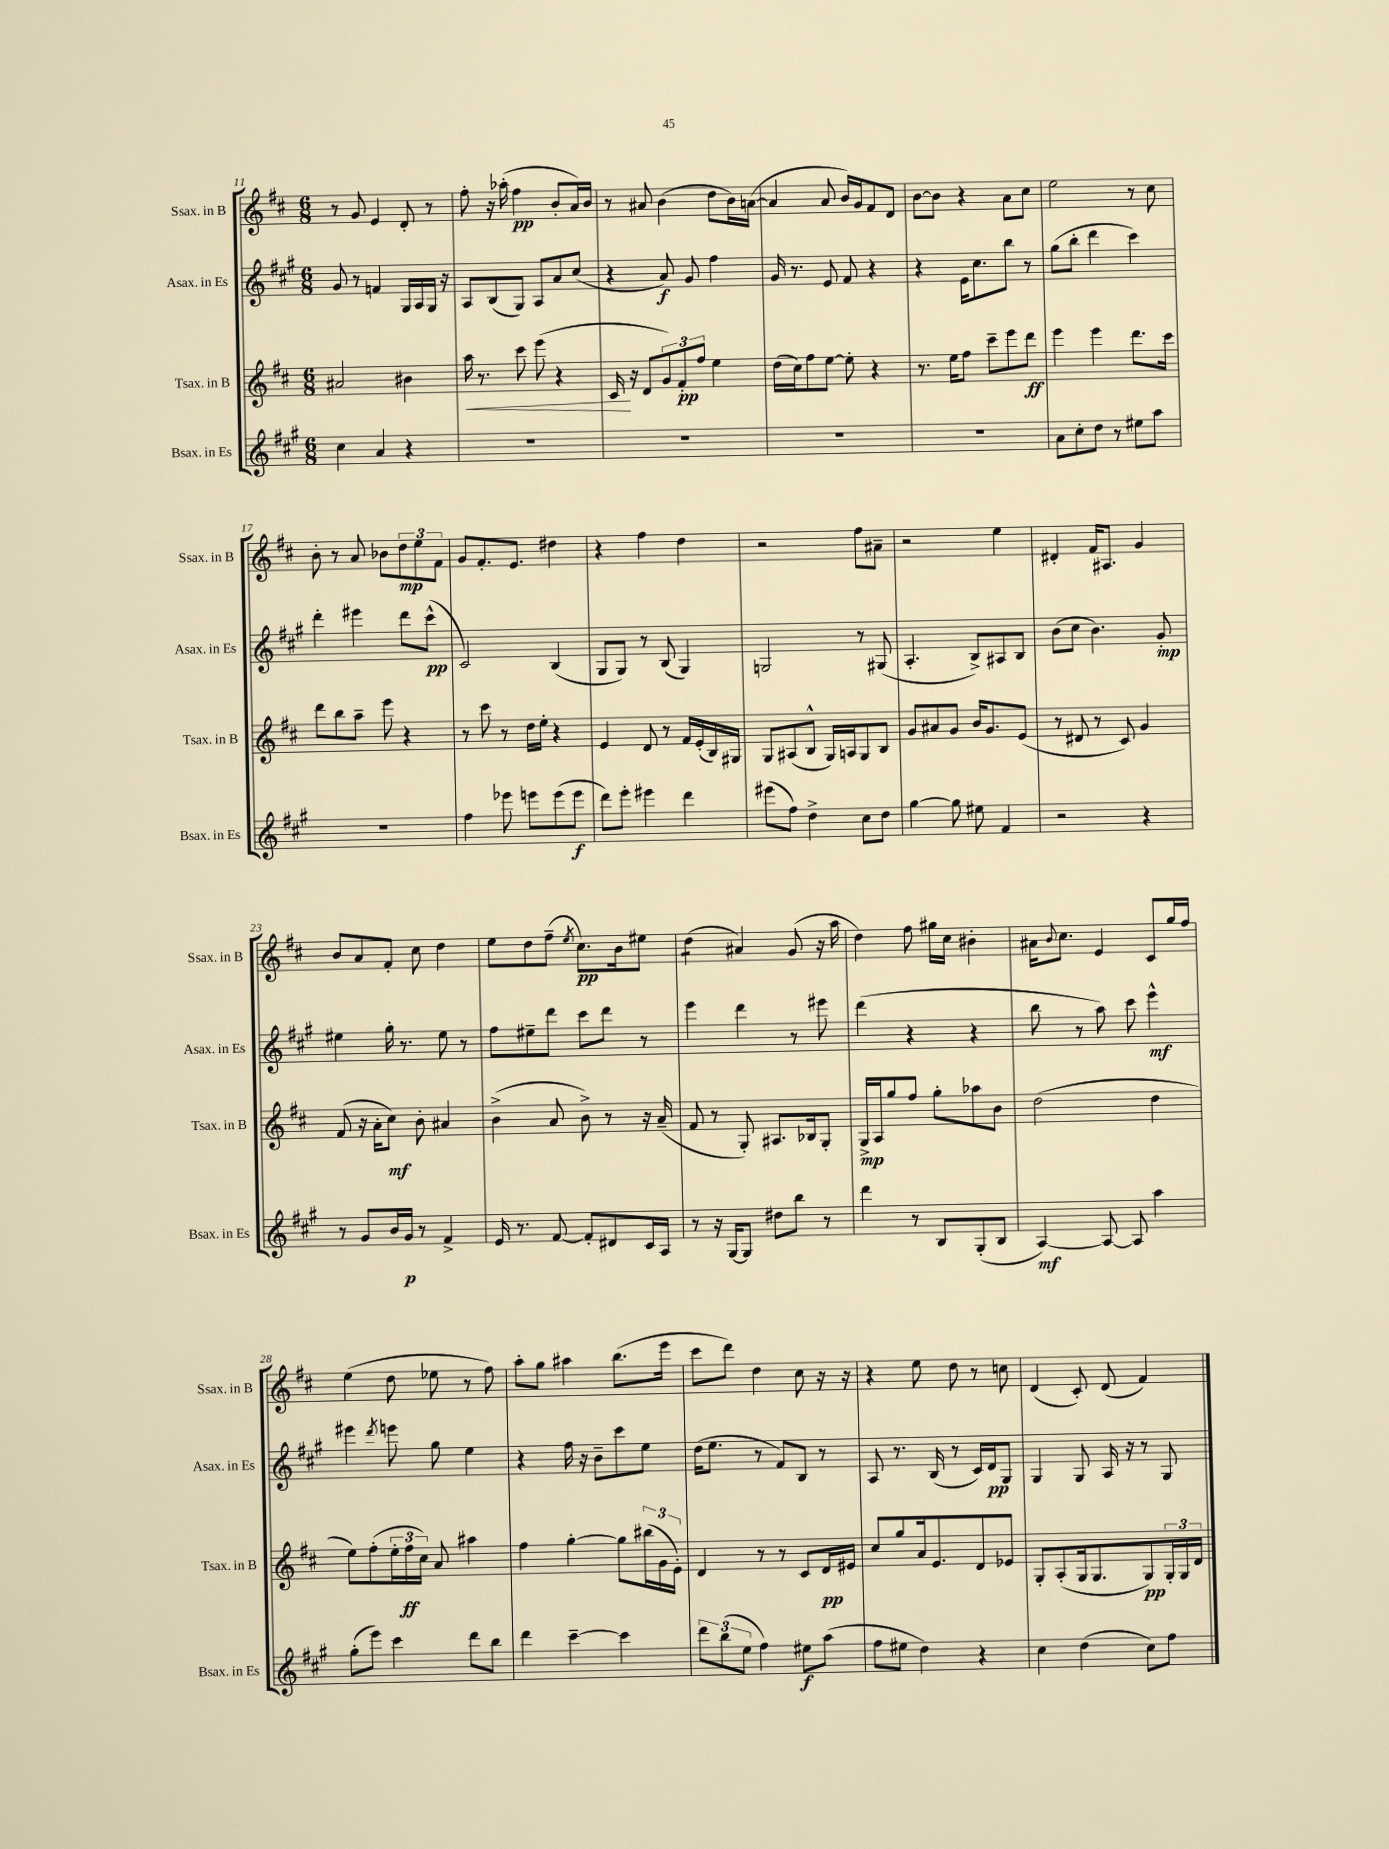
<<
\new StaffGroup <<
\new Staff = "s0" \with { instrumentName = "Ssax. in B" shortInstrumentName = "Ssax. in B" } {
    \clef treble \key d \major \numericTimeSignature \time 6/8
    r8 g'8 e'4 d'8-. r8 |
    fis''8-. r16 aes''16-.( fis''4\pp b'8-. a'16) b'16 |
    r8 ais'8 b'4( d''8 b'16) a'16~( |
    a'4 a'8 b'16) g'16 fis'8 d'8 |
    b'8~ b'8 r4 a'8 cis''8 |
    e''2 r8 cis''8 |
    b'8-. r8 a'8 bes'8 \tuplet 3/2 { d''8\mp e''8 fis'8 } |
    g'8 fis'8.-. e'8. dis''4 |
    r4 fis''4 d''4 |
    r2 fis''8 ais'8-- |
    r2 e''4 |
    dis'4-. fis'16 ais8. g'4 |
    b'8 a'8 fis'8-. cis''8 d''4 |
    e''8 d''8 fis''8--( \acciaccatura { e''8 } cis''8.\pp) b'16 eis''8 |
    d''4:8( ais'4) g'8( r16 a''16 |
    d''4) fis''8 gis''16 cis''16 bis'4-. |
    ais'16 \appoggiatura { b'8 } cis''8. e'4 cis'8 g''16 fis''16 |
    e''4( d''8 ees''8 r8 fis''8) |
    a''8-. g''8 ais''4 b''8.( e'''16 |
    cis'''8 d'''8) d''4 cis''8 r16 r16 |
    r4 e''8 d''8 r8 c''8 |
    d'4( cis'8-.) d'8( fis'4) \bar "|." |
}
\new Staff = "s1" \with { instrumentName = "Asax. in Es" shortInstrumentName = "Asax. in Es" } {
    \clef treble \key a \major \numericTimeSignature \time 6/8
    gis'8 r8 f'4 gis16 a16 gis16 r16 |
    a8 b8( gis8) a8 a'8 cis''8( |
    r4 a'8\f) gis'8 fis''4 |
    gis'16 r8. e'8 fis'8 r4 |
    r4 e'16 cis''8. b''8 r8 |
    gis''8( b''8-. d'''4 cis'''4) |
    d'''4-. eis'''4 d'''8 cis'''8-^\pp( |
    cis'2) b4( |
    gis8 gis8) r8 b8( gis4) |
    g2 r8 gis8( |
    a4.-. b8->) ais8 b8 |
    b'8( cis''8 b'4.) gis'8-.\mp |
    eis''4 gis''16-. r8. eis''8 r8 |
    fis''8 eis''8-- d'''8 cis'''8 d'''8 r8 |
    e'''4 d'''4 r8 eis'''8 |
    d'''4( r4 r4 |
    b''8 r8 a''8) cis'''8 e'''4-^\mf |
    eis'''4 \acciaccatura { d'''8 } e'''8 gis''8 e''4 |
    r4 fis''16 r16 b'8-- cis'''8 e''8 |
    d''16( e''8. r8 fis'8) b8 r8 |
    a8 r8. b16( r8 cis'16) d'16\pp gis8 |
    gis4 gis8 a16 r16 r8 gis8 \bar "|." |
}
\new Staff = "s2" \with { instrumentName = "Tsax. in B" shortInstrumentName = "Tsax. in B" } {
    \clef treble \key d \major \numericTimeSignature \time 6/8
    ais'2 bis'4 |
    a''16\< r8. cis'''8 e'''8( r4 |
    cis'16\! r16 d'8 \tuplet 3/2 { g'8) fis'8-.\pp fis''8 } e''4 |
    d''16( cis''16) fis''8 e''8~ e''8-. r4 |
    r8. e''16 fis''8 cis'''8-- e'''8 d'''8\ff |
    e'''4 e'''4 d'''8. cis'''16 |
    d'''8 b''8 a''8-- e'''8 r4 |
    r8 cis'''8 r8 d''16 e''16-. r4 |
    e'4 d'8 r8 fis'16 e'16-.( b16) gis16 |
    g8 ais8( b8-^ g16) a16 g8 b8 |
    g'8 ais'8 g'8 b'16 g'8. e'8( |
    r8 dis'8 r8 cis'8) g'4 |
    fis'8( r16 a'16-. cis''8\mf) b'8-. ais'4 |
    b'4->( a'8 b'8->) r8 r16 a'16--( |
    fis'8 r8 g8-.) ais8. bes16 g8-. |
    g16->\mp a16 g''8 fis''8 g''8-. aes''8 b'8 |
    d''2( d''4 |
    e''8) fis''8-.( \tuplet 3/2 { e''16-. fis''16\ff cis''16) } a'8 ais''4 |
    fis''4 g''4~-. g''8 \tuplet 3/2 { bis''16( g'16 e'16-.) } |
    d'4 r8 r8 cis'8 d'16\pp eis'16 |
    cis''8 g''8 a'16 e'8. d'8 ees'8 |
    g8-. a8-.( g16 g8. g8\pp) \tuplet 3/2 { g16-. g16 d'16 } \bar "|." |
}
\new Staff = "s3" \with { instrumentName = "Bsax. in Es" shortInstrumentName = "Bsax. in Es" } {
    \clef treble \key a \major \numericTimeSignature \time 6/8
    cis''4 a'4 r4 |
    R2. |
    R2. |
    R2. |
    R2. |
    a'8 cis''8-. d''8 r8 eis''8 a''8 |
    R2. |
    fis''4 ees'''8 e'''8 e'''8( e'''8\f |
    d'''8) e'''8-. eis'''4 d'''4 |
    eis'''8( fis''8) d''4-> cis''8 d''8 |
    gis''4~ gis''8 eis''8 fis'4 |
    r2 r4 |
    r8 gis'8 b'16 gis'16\p r8 fis'4-> |
    e'16 r8. fis'8~ fis'8-. dis'8 cis'16 a16 |
    r8 r16 gis16~ gis8 dis''8 b''8 r8 |
    d'''4 r8 b8 gis8-.( b8 |
    a4~\mf) a8~ a8 a''4 |
    gis''8-.( e'''8) cis'''4 d'''8 b''8 |
    d'''4 cis'''4~-- cis'''4 |
    \tuplet 3/2 { d'''8 b''8( e''8 } fis''4) eis''8\f a''8( |
    fis''8 eis''8 d''4) r4 |
    cis''4 d''4( cis''8) fis''8 \bar "|." |
}
>>
>>
\layout { \context { \Score currentBarNumber = #11 } }
